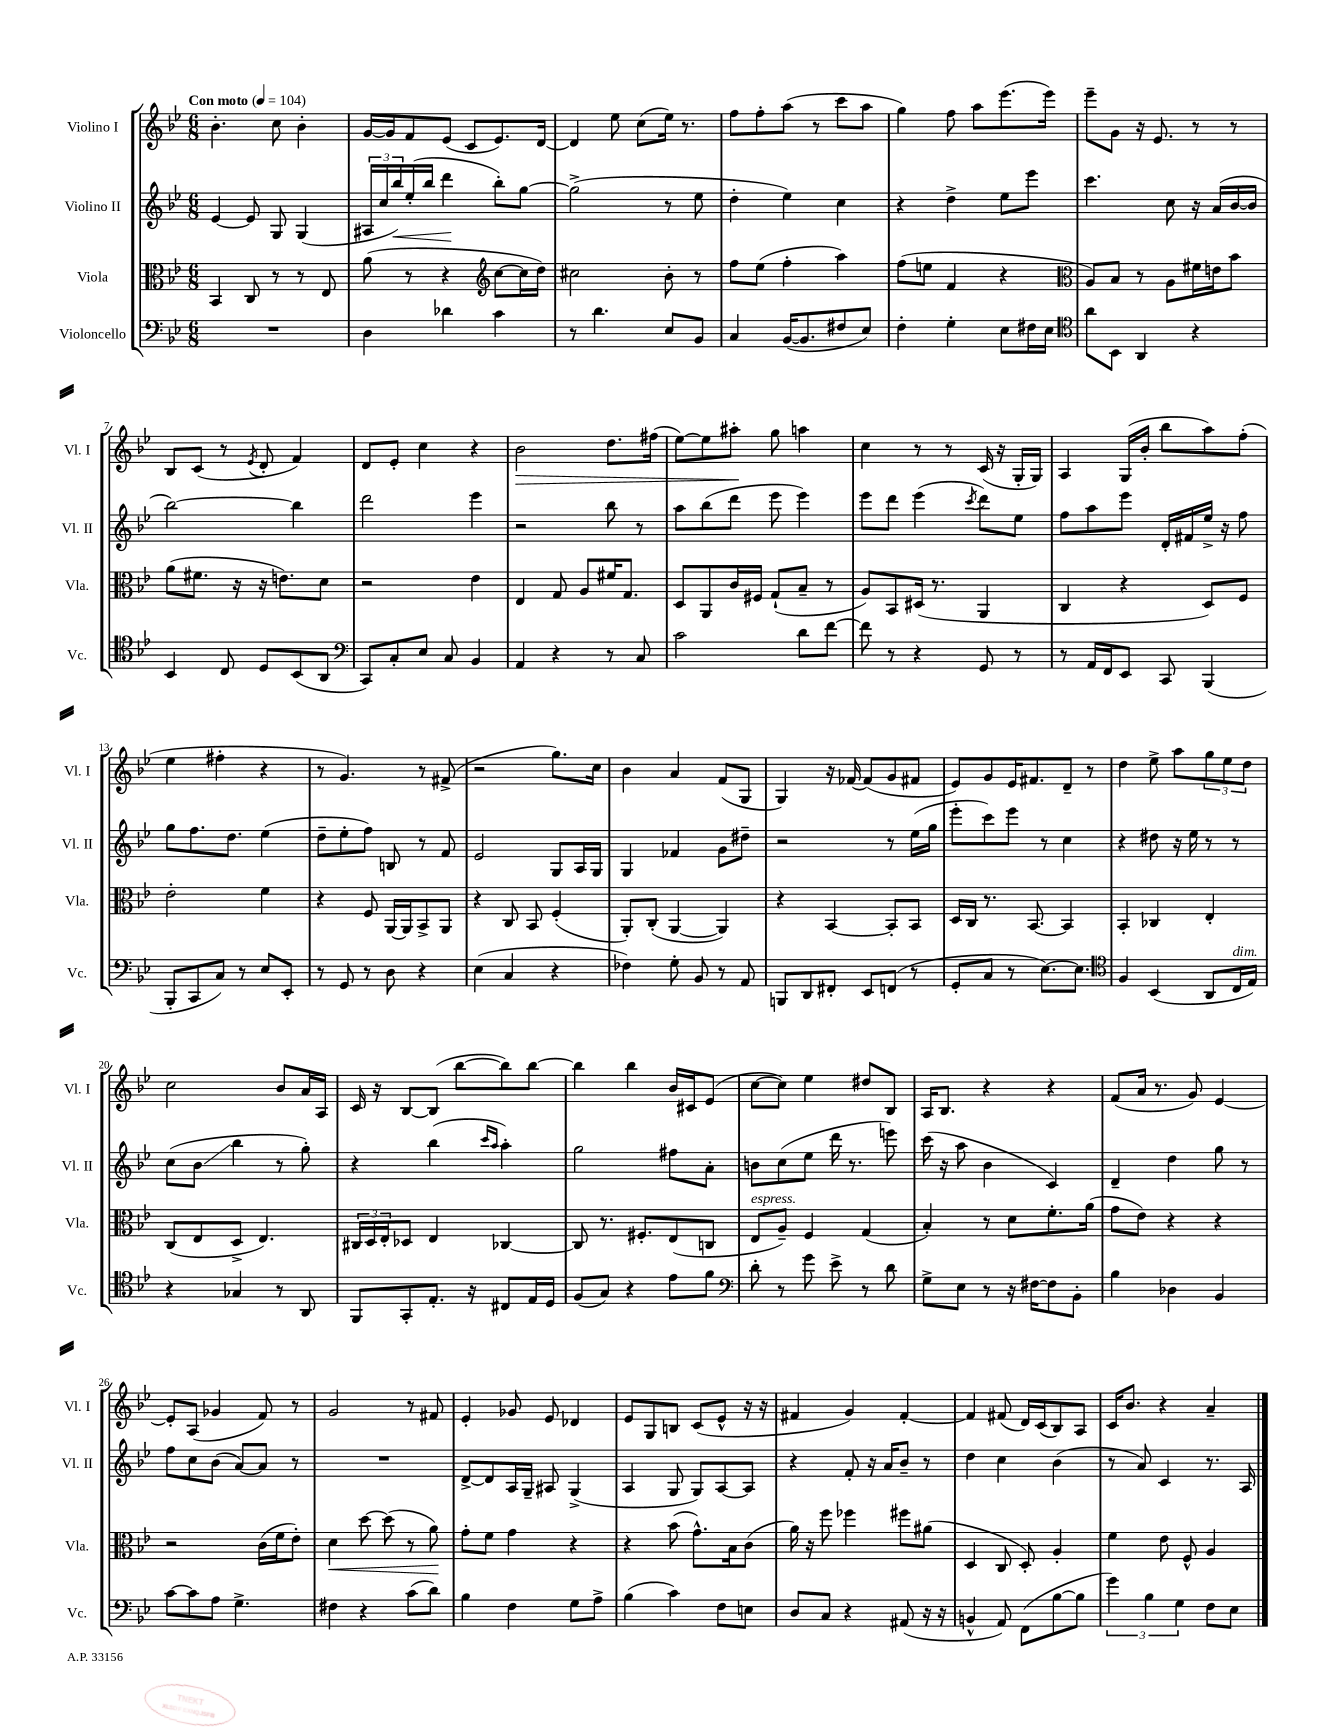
<<
\new StaffGroup <<
\new Staff = "s0" \with { instrumentName = "Violino I" shortInstrumentName = "Vl. I" } {
    \clef treble \key bes \major \numericTimeSignature \time 6/8 \tempo "Con moto" 4 = 104
    bes'4.-. c''8 bes'4-. |
    g'16~ g'16 f'8 ees'8( c'8 ees'8.) d'16~ |
    d'4 ees''8 c''8( ees''16) r8. |
    f''8 f''8-. a''8( r8 c'''8 a''8 |
    g''4) f''8 a''8 ees'''8.( ees'''16) |
    ees'''8-- g'8 r16 ees'8. r8 r8 |
    bes8 c'8( r8 \acciaccatura { ees'8 } d'8-. f'4) |
    d'8 ees'8-. c''4 r4 |
    bes'2\> d''8. fis''16( |
    ees''8~) ees''8 ais''8-.\! g''8 a''4 |
    c''4 r8 r8 c'16( r16 g16-. g16) |
    a4 g16( bes'16-. bes''8 a''8) f''8-.( |
    ees''4 fis''4-. r4 |
    r8 g'4.) r8 fis'8->( |
    r2 g''8.) c''16 |
    bes'4 a'4 f'8( g8 |
    g4) r16 fes'16~ fes'8( g'8 fis'8 |
    ees'8) g'8 ees'16 fis'8. d'8-- r8 |
    d''4 ees''8-> a''8 \tuplet 3/2 { g''8 ees''8 d''8 } |
    c''2 bes'8 a'16 a16 |
    c'16 r16 bes8~ bes8( bes''8~ bes''8) bes''8~ |
    bes''4 bes''4 bes'16 cis'16 ees'8( |
    c''8~ c''8) ees''4 dis''8 bes8 |
    a16 bes8. r4 r4 |
    f'8( a'16 r8. g'8) ees'4~ |
    ees'8-. a8( ges'4 f'8) r8 |
    g'2 r8 fis'8 |
    ees'4-. ges'8 ees'8 des'4 |
    ees'8 g8 b8 c'8( ees'8-^ r16 r16 |
    fis'4 g'4) fis'4~-. |
    fis'4 fis'8( d'16) c'16( bes8) a8 |
    c'16 bes'8. r4 a'4-- \bar "|." |
}
\new Staff = "s1" \with { instrumentName = "Violino II" shortInstrumentName = "Vl. II" } {
    \clef treble \key bes \major \numericTimeSignature \time 6/8
    ees'4~ ees'8 g8 g4( |
    \tuplet 3/2 { ais16 c''16 bes''16\<) } ees''16-.( bes''16 d'''4\! bes''8-.) g''8~ |
    g''2->( r8 ees''8 |
    d''4-. ees''4) c''4 |
    r4 d''4-> ees''8 ees'''8 |
    c'''4. c''8 r16 a'16( bes'16~ bes'16 |
    bes''2~) bes''4 |
    d'''2 ees'''4 |
    r2 bes''8 r8 |
    a''8 bes''8( d'''8 ees'''8 ees'''4) |
    ees'''8 d'''8 ees'''4( \acciaccatura { c'''8 } d'''8) ees''8 |
    f''8 a''8 ees'''8 d'16-. fis'16 ees''16-> r16 f''8 |
    g''8 f''8. d''8. ees''4( |
    d''8-- ees''8-. f''8) b8 r8 f'8 |
    ees'2 g8 a16 g16 |
    g4 fes'4 g'8 dis''8-- |
    r2 r8 ees''16( g''16 |
    ees'''8-. c'''8) ees'''8 r8 c''4 |
    r4 dis''8 r16 ees''16 r8 r8 |
    c''8( bes'8\glissando bes''4 r8 g''8-.) |
    r4 bes''4( \grace { c'''16 a''16 } a''4-.) |
    g''2 fis''8 a'8-. |
    b'8 c''8( ees''8 d'''16 r8. e'''8) |
    c'''16( r16 a''8 bes'4 c'4) |
    d'4-- d''4 g''8 r8 |
    f''8 c''8 bes'8( a'8~) a'8 r8 |
    R2. |
    d'8~-> d'8 a16 g16-- ais8 g4->( |
    a4 g8 g8) a8~ a8 |
    r4 f'8-. r16 a'16 bes'8-- r8 |
    d''4 c''4 bes'4( |
    r8 a'8) c'4 r8. a16 \bar "|." |
}
\new Staff = "s2" \with { instrumentName = "Viola" shortInstrumentName = "Vla." } {
    \clef alto \key bes \major \numericTimeSignature \time 6/8
    bes,4 c8 r8 r8 ees8 |
    a'8( r8 r4 \clef treble c''8~ c''16 d''16) |
    cis''2 bes'8-. r8 |
    f''8 ees''8( f''4-. a''4) |
    f''8( e''8 f'4 r4 |
    \clef alto a8) bes8 r8 a8 fis'16 e'16 bes'8 |
    a'8( fis'8. r16 r16 e'8.) d'8 |
    r2 ees'4 |
    ees4 g8 a8 fis'16 g8. |
    d8 a,8 c'16 fis16 g8-!( bes8-- r8 |
    a8) bes,8 dis16( r8. a,4 |
    c4 r4 d8) f8 |
    ees'2-. f'4 |
    r4 f8 a,16~ a,16 bes,8-> a,8 |
    r4 c8 bes,8 f4-.( |
    a,8-.) c8-.( a,4~ a,4) |
    r4 bes,4~ bes,8-. bes,8 |
    d16 c16 r8. bes,8.~ bes,4 |
    bes,4-. ces4 ees4-. |
    c8( ees8 d8-> ees4.) |
    \tuplet 3/2 { cis16 d16 ees16-. } des8 ees4 ces4~ |
    ces8 r8. fis8.-. ees8( c8 |
    ees8^\markup { \italic "espress." } a8--) f4 g4( |
    bes4-.) r8 d'8 f'8.-. a'16( |
    g'8 ees'8) r4 r4 |
    r2 c'16( f'16 ees'8-.) |
    d'4\< d''8~ d''8( r8 a'8\!) |
    g'8-. f'8 g'4 r4 |
    r4 bes'8( g'8.-^) bes16 c'8( |
    a'16) r16 f''8 fes''4 fis''8 ais'8( |
    d4 c8 d8-.) a4-. |
    f'4 ees'8 f8-^ a4 \bar "|." |
}
\new Staff = "s3" \with { instrumentName = "Violoncello" shortInstrumentName = "Vc." } {
    \clef bass \key bes \major \numericTimeSignature \time 6/8
    R2. |
    d4 des'4 c'4 |
    r8 d'4. ees8 bes,8 |
    c4 bes,16~( bes,8. fis8 ees8) |
    f4-. g4-. ees8 fis16 ees16 |
    \clef tenor a'8 bes,8 a,4 r4 |
    bes,4 c8 d8 bes,8( a,8 |
    \clef bass c,8) c8-. ees8 c8 bes,4 |
    a,4 r4 r8 c8 |
    c'2 d'8 f'8~ |
    f'8 r8 r4 g,8 r8 |
    r8 a,16 f,16 ees,8 c,8 bes,,4( |
    bes,,8-. c,8 c8) r8 ees8 ees,8-. |
    r8 g,8 r8 d8 r4 |
    ees4( c4 r4 |
    fes4) g8-. bes,8 r8 a,8 |
    b,,8 d,8 fis,8-. ees,8 f,8( r8 |
    g,8-. c8 r8 ees8.~) ees8. |
    \clef tenor f4 bes,4( a,8 c16^\markup { \italic "dim." } ees16) |
    r4 ges4 r8 a,8 |
    f,8 g,8-. ees8.-. r16 cis8 ees16 d16 |
    f8( g8) r4 ees'8 f'8 |
    \clef bass d'8-. r8 g'8 ees'8-> r8 d'8 |
    g8-> ees8 r8 r16 fis16~ fis8 bes,8-. |
    bes4 des4 bes,4 |
    c'8~ c'8 a8 g4.-> |
    fis4 r4 c'8( d'8) |
    bes4 f4 g8 a8-> |
    bes4( c'4) f8 e8 |
    d8 c8 r4 ais,8( r16 r16 |
    b,4-^ a,8) f,8( bes8~ bes8 |
    \tuplet 3/2 { g'4) bes4 g4 } f8 ees8 \bar "|." |
}
>>
>>
